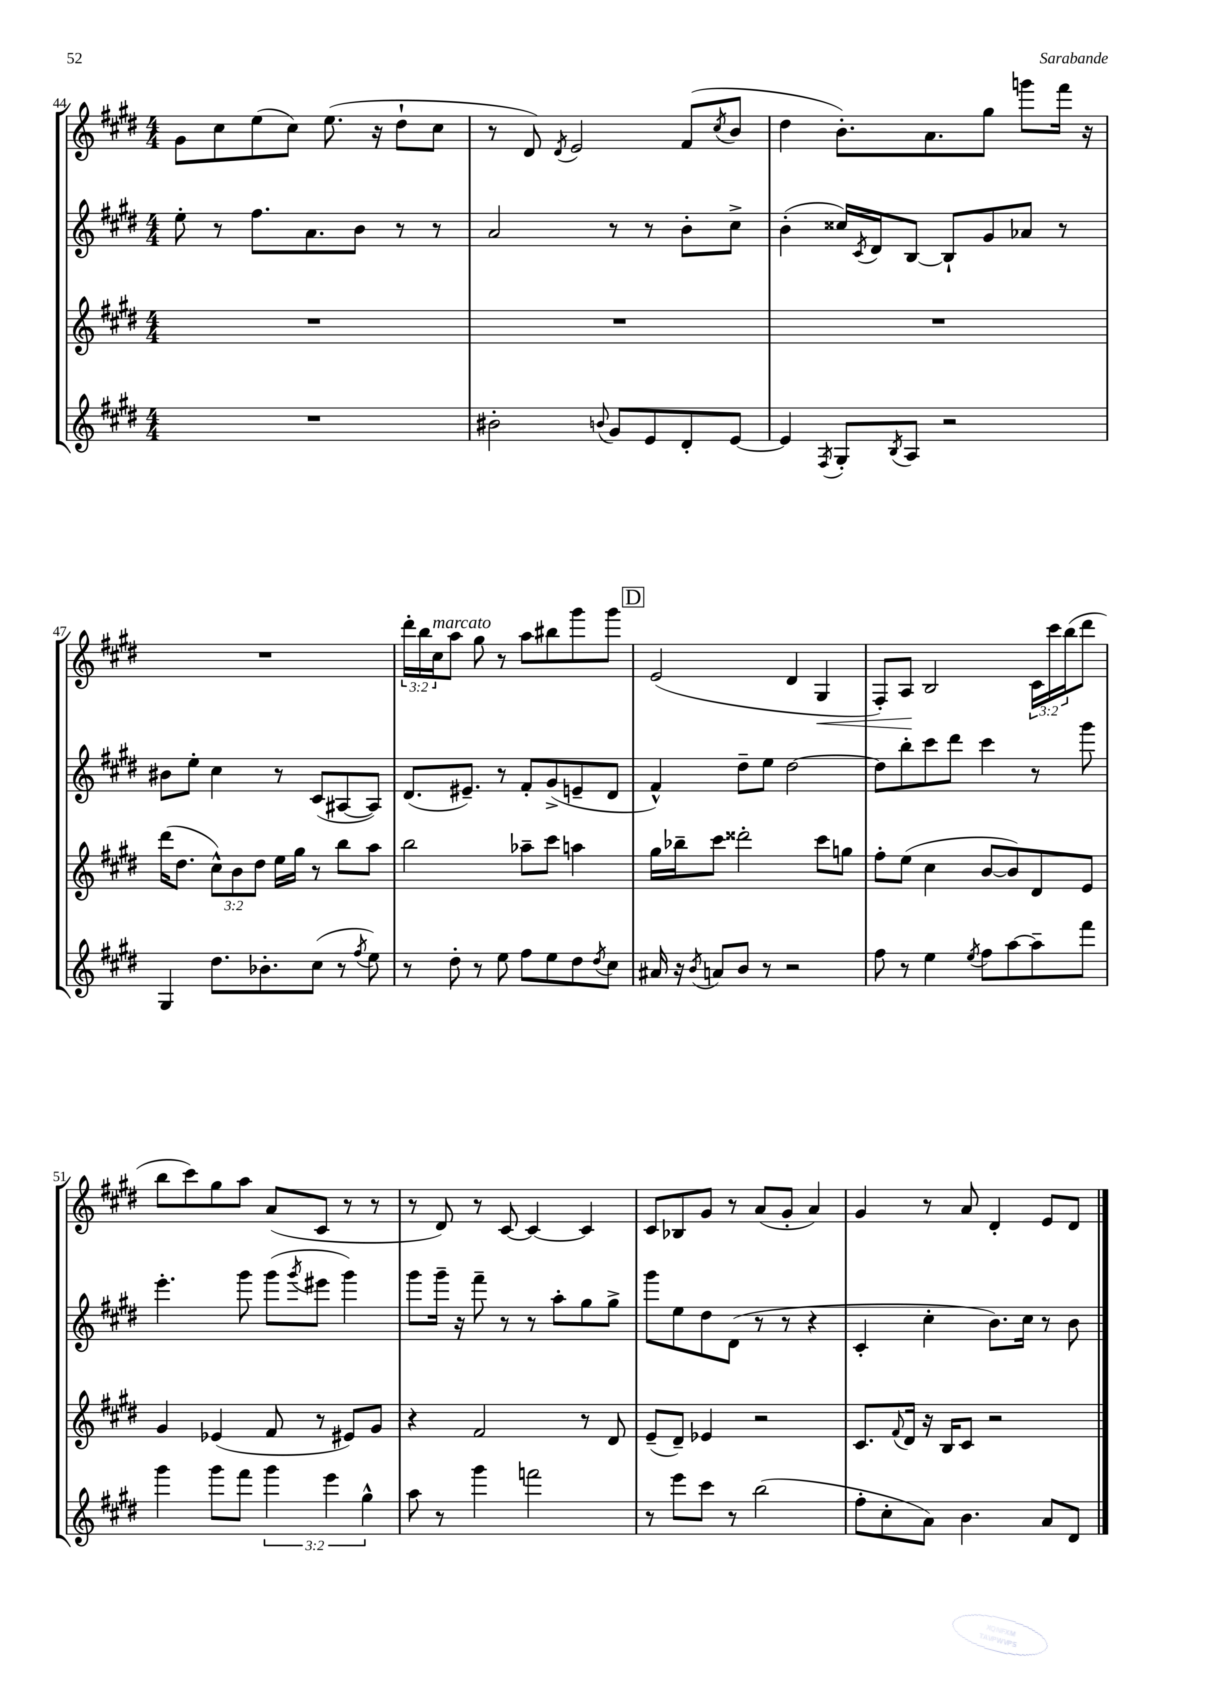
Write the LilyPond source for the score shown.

<<
\new StaffGroup <<
\new Staff = "s0" {
    \clef treble \key e \major \numericTimeSignature \time 4/4 \override Staff.TupletNumber.text = #tuplet-number::calc-fraction-text
    gis'8 cis''8 e''8( cis''8) e''8.( r16 dis''8-! cis''8 |
    r8 dis'8) \acciaccatura { dis'8 } e'2 fis'8( \acciaccatura { cis''8 } b'8 |
    dis''4 b'8.-.) a'8. gis''8 g'''8 fis'''16 r16 |
    R1 |
    \tuplet 3/2 { dis'''16-. b''16 cis''16^\markup { \italic "marcato" } } a''8 gis''8 r8 a''8 bis''8 gis'''8 gis'''8 |
    \mark \markup { \box "D" } e'2( dis'4 gis4\< |
    fis8-.) a8\! b2 \tuplet 3/2 { cis'16 cis'''16 b''16( } dis'''8 |
    b''8 cis'''8) gis''8 a''8 a'8( cis'8 r8 r8 |
    r8 dis'8) r8 cis'8~ cis'4~ cis'4 |
    cis'8 bes8 gis'8 r8 a'8( gis'8-. a'4) |
    gis'4 r8 a'8 dis'4-. e'8 dis'8 \bar "|." |
}
\new Staff = "s1" {
    \clef treble \key e \major \numericTimeSignature \time 4/4
    e''8-. r8 fis''8. a'8. b'8 r8 r8 |
    a'2 r8 r8 b'8-. cis''8-> |
    b'4-.( cisis''16) \acciaccatura { cis'8 } dis'16 b8~ b8-! gis'8 aes'8 r8 |
    bis'8 e''8-. cis''4 r8 cis'8( ais8~ ais8) |
    dis'8.( eis'8.--) r8 fis'8-. gis'8->( e'8-- dis'8 |
    \mark \markup { \box "D" } fis'4-^) dis''8-- e''8 dis''2~ |
    dis''8 b''8-. cis'''8 dis'''8 cis'''4 r8 gis'''8 |
    e'''4.-. gis'''8 gis'''8( \acciaccatura { gis'''8 } eis'''8 gis'''4) |
    gis'''8 gis'''16-- r16 fis'''8-- r8 r8 a''8-. gis''8 gis''8-> |
    gis'''8 e''8 dis''8 dis'8( r8 r8 r4 |
    cis'4-. cis''4-. b'8.) cis''16 r8 b'8 \bar "|." |
}
\new Staff = "s2" {
    \clef treble \key e \major \numericTimeSignature \time 4/4 \override Staff.TupletNumber.text = #tuplet-number::calc-fraction-text
    R1 |
    R1 |
    R1 |
    dis'''16( dis''8. \tuplet 3/2 { cis''8-^) b'8 dis''8 } e''16 gis''16 r8 b''8 a''8 |
    b''2 aes''8-- cis'''8 a''4 |
    \mark \markup { \box "D" } gis''16 bes''16-- cis'''8 disis'''2-. cis'''8 g''8 |
    fis''8-. e''8( cis''4 b'8~ b'8) dis'8 e'8 |
    gis'4 ees'4( fis'8 r8 eis'8) gis'8 |
    r4 fis'2 r8 dis'8 |
    e'8--( dis'8--) ees'4 r2 |
    cis'8. \appoggiatura { fis'8 } dis'16 r16 b16 cis'8 r2 \bar "|." |
}
\new Staff = "s3" {
    \clef treble \key e \major \numericTimeSignature \time 4/4 \override Staff.TupletNumber.text = #tuplet-number::calc-fraction-text
    R1 |
    bis'2-. \appoggiatura { b'8 } gis'8 e'8 dis'8-. e'8~ |
    e'4 \acciaccatura { fis8 } gis8-. \acciaccatura { b8 } a8 r2 |
    gis4 dis''8. bes'8.-. cis''8( r8 \acciaccatura { fis''8 } e''8) |
    r8 dis''8-. r8 e''8 fis''8 e''8 dis''8 \acciaccatura { dis''8 } cis''8 |
    \mark \markup { \box "D" } ais'16 r16 \acciaccatura { b'8 } a'8 b'8 r8 r2 |
    fis''8 r8 e''4 \acciaccatura { e''8 } fis''8 a''8~ a''8-- fis'''8 |
    gis'''4 gis'''8 fis'''8 \tuplet 3/2 { gis'''4 e'''4 gis''4-^ } |
    a''8 r8 gis'''4 f'''2 |
    r8 e'''8 cis'''8 r8 b''2( |
    fis''8-. cis''8-. a'8) b'4. a'8 dis'8 \bar "|." |
}
>>
>>
\layout { \context { \Score currentBarNumber = #44 } }
